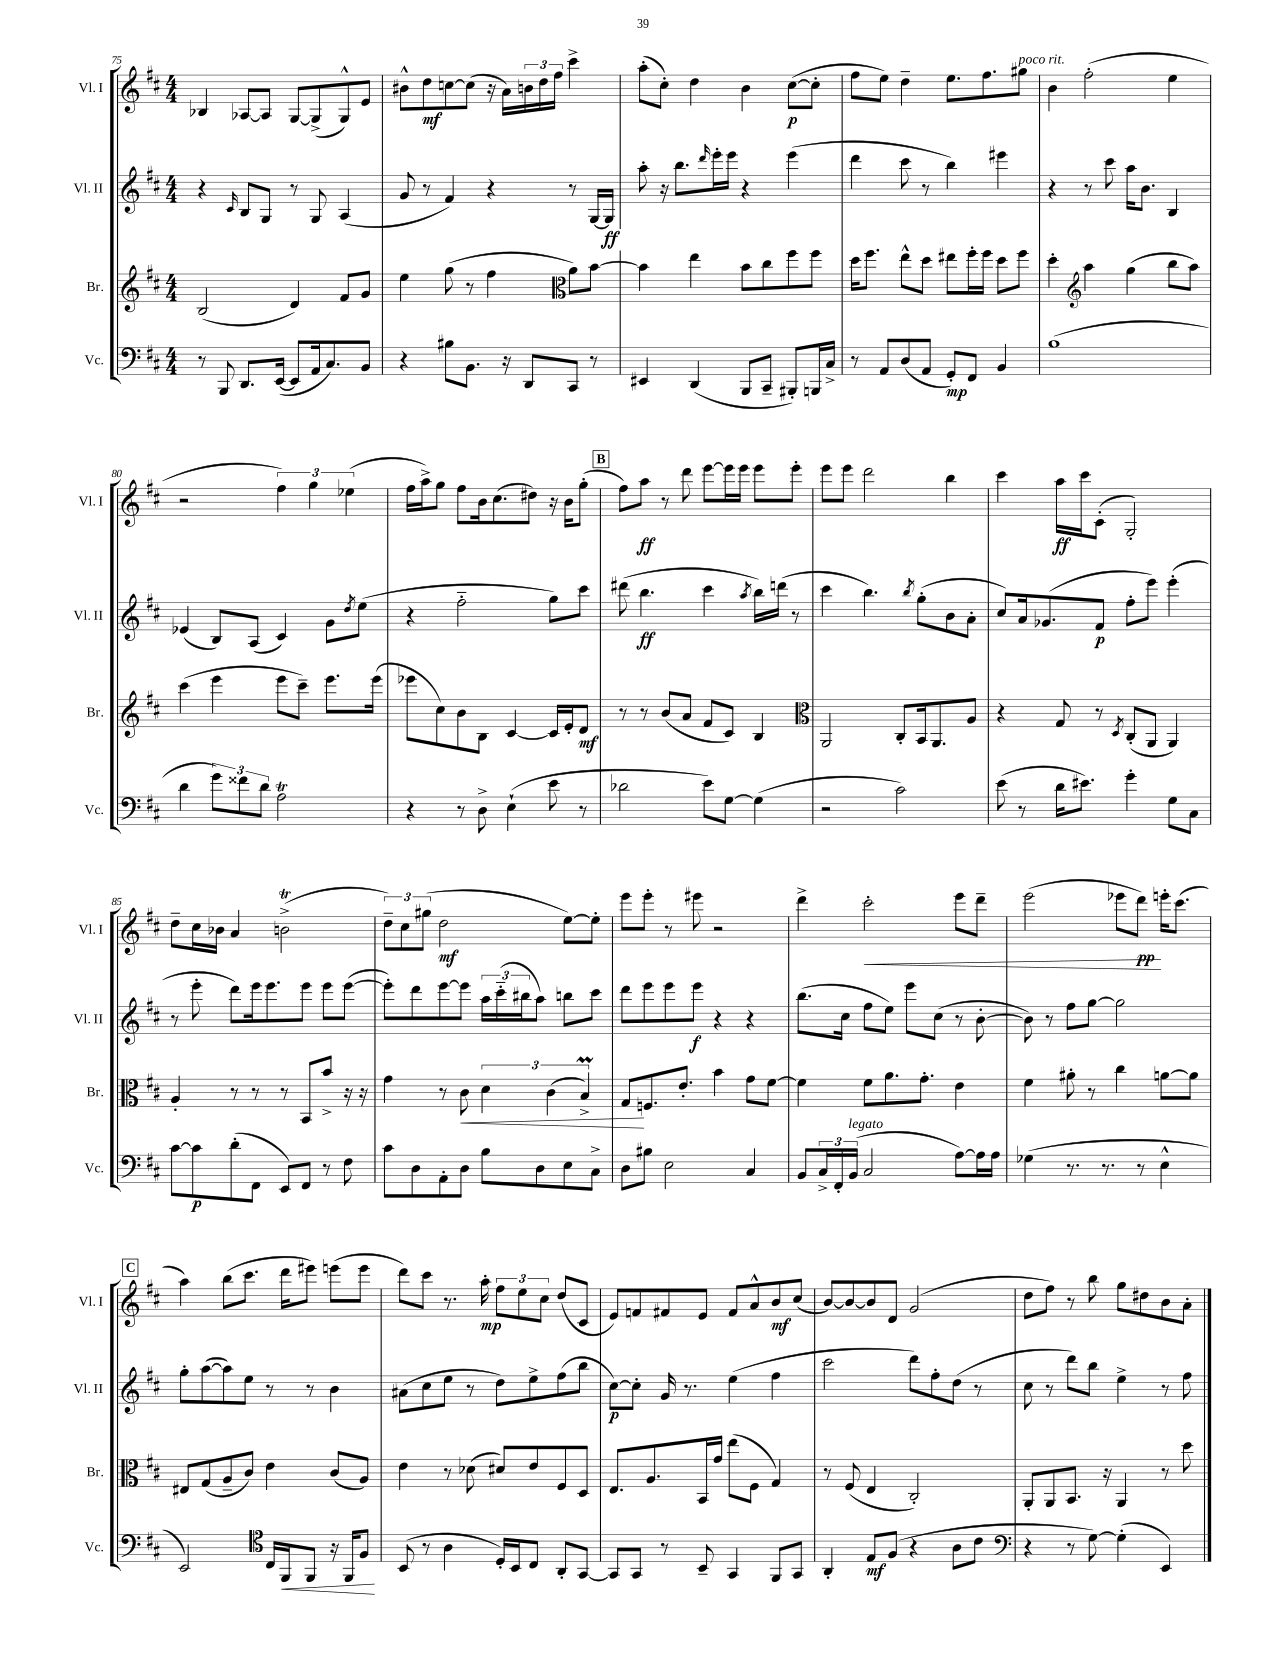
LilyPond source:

<<
\new StaffGroup <<
\new Staff = "s0" \with { instrumentName = "Vl. I" shortInstrumentName = "Vl. I" } {
    \clef treble \key d \major \numericTimeSignature \time 4/4
    bes4 aes8~ aes8 g8~ g8->( g8-^) e'8 |
    bis'8-^ d''8\mf c''8~ c''8( r16 a'16) \tuplet 3/2 { b'16 d''16 fis''16 } cis'''4-> |
    a''8-.( cis''8-.) d''4 b'4 cis''8~\p( cis''8-. |
    fis''8 e''8) d''4-- e''8. fis''8. gis''8^\markup { \italic "poco rit." } |
    b'4 fis''2-.( e''4 |
    r2 \tuplet 3/2 { fis''4) g''4 ees''4( } |
    fis''16 a''16->) g''8 fis''8 b'16 cis''8.( dis''8) r16 b'16 g''8-.( |
    \mark \markup { \box "B" } fis''8) a''8\ff r8 d'''8 e'''8~ e'''16 e'''16 e'''8 e'''8-. |
    e'''8 e'''8 d'''2 b''4 |
    cis'''4 a''16\ff cis'''16 cis'8-.( g2-.) |
    d''8-- cis''16 bes'16 a'4 b'2->\trill( |
    \tuplet 3/2 { d''8--) cis''8 gis''8( } d''2\mf e''8~) e''8-. |
    e'''8 e'''8-. r8 eis'''8 r2 |
    d'''4-> cis'''2-.\< e'''8 d'''8-- |
    e'''2( ees'''8 d'''8\pp\!) e'''16-. cis'''8.( |
    \mark \markup { \box "C" } a''4) b''8( cis'''8. d'''16 eis'''8) e'''8( e'''8 |
    d'''8) cis'''8 r8. a''16-.\mp \tuplet 3/2 { fis''8 e''8 cis''8 } d''8( cis'8 |
    e'8) f'8 fis'8 e'8 fis'8 a'8-^ b'8\mf cis''8( |
    b'8~) b'8~ b'8 d'8 g'2( |
    d''8 fis''8) r8 b''8 g''8 dis''8 b'8 a'8-. \bar "|." |
}
\new Staff = "s1" \with { instrumentName = "Vl. II" shortInstrumentName = "Vl. II" } {
    \clef treble \key d \major \numericTimeSignature \time 4/4
    r4 \grace { cis'16 } b8 g8 r8 g8 a4( |
    g'8 r8 fis'4) r4 r8 g16~ g16\ff |
    a''8-. r16 b''8. \grace { d'''16 } e'''16-. e'''16 r4 e'''4( |
    d'''4 cis'''8 r8 b''4) eis'''4 |
    r4 r8 cis'''8 a''16 b'8. b4 |
    ees'4( b8) a8( cis'4) g'8 \acciaccatura { d''8 } e''8( |
    r4 fis''2-_ g''8) cis'''8 |
    \mark \markup { \box "B" } dis'''8( b''4.\ff cis'''4 \acciaccatura { a''8 } b''16) d'''16( r8 |
    cis'''4 b''4.) \acciaccatura { b''8 } g''8-.( b'8 a'8-. |
    cis''8) a'16 ges'8.( fis'8\p fis''8-. e'''8) e'''4-.( |
    r8 e'''8-. d'''8) e'''16 e'''8. e'''8 e'''8 e'''8~( |
    e'''8-.) d'''8 e'''8~ e'''8 \tuplet 3/2 { a''16 cis'''16-_( bis''16 } a''8) b''8 cis'''8 |
    d'''8 e'''8 e'''8 e'''8\f r4 r4 |
    b''8.( cis''16 fis''8 e''8) e'''8 cis''8( r8 b'8~-. |
    b'8) r8 fis''8 g''8~ g''2 |
    \mark \markup { \box "C" } g''8-. a''8~( a''8) e''8 r8 r8 b'4 |
    ais'8( cis''8 e''8 r8 d''8) e''8-> fis''8( b''8 |
    cis''8~\p) cis''8-. g'16 r8. e''4( fis''4 |
    cis'''2 d'''8) fis''8-. d''8( r8 |
    cis''8 r8 d'''8) b''8 e''4-> r8 fis''8 \bar "|." |
}
\new Staff = "s2" \with { instrumentName = "Br." shortInstrumentName = "Br." } {
    \clef treble \key d \major \numericTimeSignature \time 4/4
    b2( d'4) fis'8 g'8 |
    e''4 g''8( r8 fis''4 \clef alto a'8) b'8~ |
    b'4 e''4 b'8 cis''8 fis''8 fis''8 |
    d''16 fis''8. e''8-^ d''8 eis''8 fis''16-. fis''16 d''8 fis''8 |
    d''4-. \clef treble a''4 g''4( b''8 a''8) |
    cis'''4( e'''4 e'''8 cis'''8--) e'''8. e'''16( |
    ees'''8 cis''8) b'8 b8 cis'4~ cis'16 e'16-. d'8\mf |
    \mark \markup { \box "B" } r8 r8 b'8( a'8 fis'8 cis'8) b4 |
    \clef alto a,2 cis8-. b,16 a,8. a8 |
    r4 g8 r8 \acciaccatura { d8 } cis8-.( a,8 a,4) |
    a4-. r8 r8 r8 b,8 b'8-> r16 r16 |
    g'4 r8 cis'8\< \tuplet 3/2 { d'4 cis'4( b4->\prall) } |
    g8\! f8. e'8.-. b'4 g'8 fis'8~ |
    fis'4 fis'8 a'8. g'8.-. e'4 |
    fis'4 ais'8-. r8 cis''4 a'8~ a'8 |
    \mark \markup { \box "C" } eis8 g8( a8-- cis'8) e'4 cis'8( a8) |
    e'4 r8 des'8( dis'8) e'8 fis8 d8 |
    e8. a8. b,16 g'16 e''8( fis8 g4) |
    r8 fis8( e4 cis2-.) |
    a,8-. a,8 b,8. r16 a,4 r8 d''8 \bar "|." |
}
\new Staff = "s3" \with { instrumentName = "Vc." shortInstrumentName = "Vc." } {
    \clef bass \key d \major \numericTimeSignature \time 4/4
    r8 b,,8 d,8. e,16~( e,8 a,16 cis8.) b,8 |
    r4 bis8 b,8. r16 d,8 cis,8 r8 |
    eis,4 d,4( b,,8 cis,8-- bis,,8-.) b,,16 cis16-> |
    r8 a,8 d8( a,8 g,8-.\mp) fis,8 b,4 |
    b1( |
    d'4 \tuplet 3/2 { g'8) fisis'8 d'8 } a2\trill |
    r4 r8 d8-> e4-!( e'8 r8 |
    \mark \markup { \box "B" } des'2 e'8) g8~ g4( |
    r2 cis'2) |
    e'8( r8 d'16 eis'8.) g'4-. g8 cis8 |
    cis'8~ cis'8\p d'8-.( fis,8 e,8) fis,8 r8 fis8 |
    cis'8 d8 a,8-. d8 b8 d8 e8 cis8-> |
    d8 bis8 e2 cis4 |
    b,8 \tuplet 3/2 { cis16-> fis,16-. b,16^\markup { \italic "legato" }( } cis2 a8~) a16 a16 |
    ges4( r8. r8. r8 e4-^ |
    \mark \markup { \box "C" } e,2) \clef tenor cis16 fis,16\< fis,8 r16 fis,16 fis8\! |
    b,8( r8 a4 d16-.) b,16 cis8 a,8-. g,8~ |
    g,8 g,8 r8 b,8-- g,4 fis,8 g,8 |
    a,4-. e8\mf fis8( r4 a8 cis'8 |
    \clef bass r4 r8 g8~) g4-.( e,4) \bar "|." |
}
>>
>>
\layout { \context { \Score currentBarNumber = #75 } }
